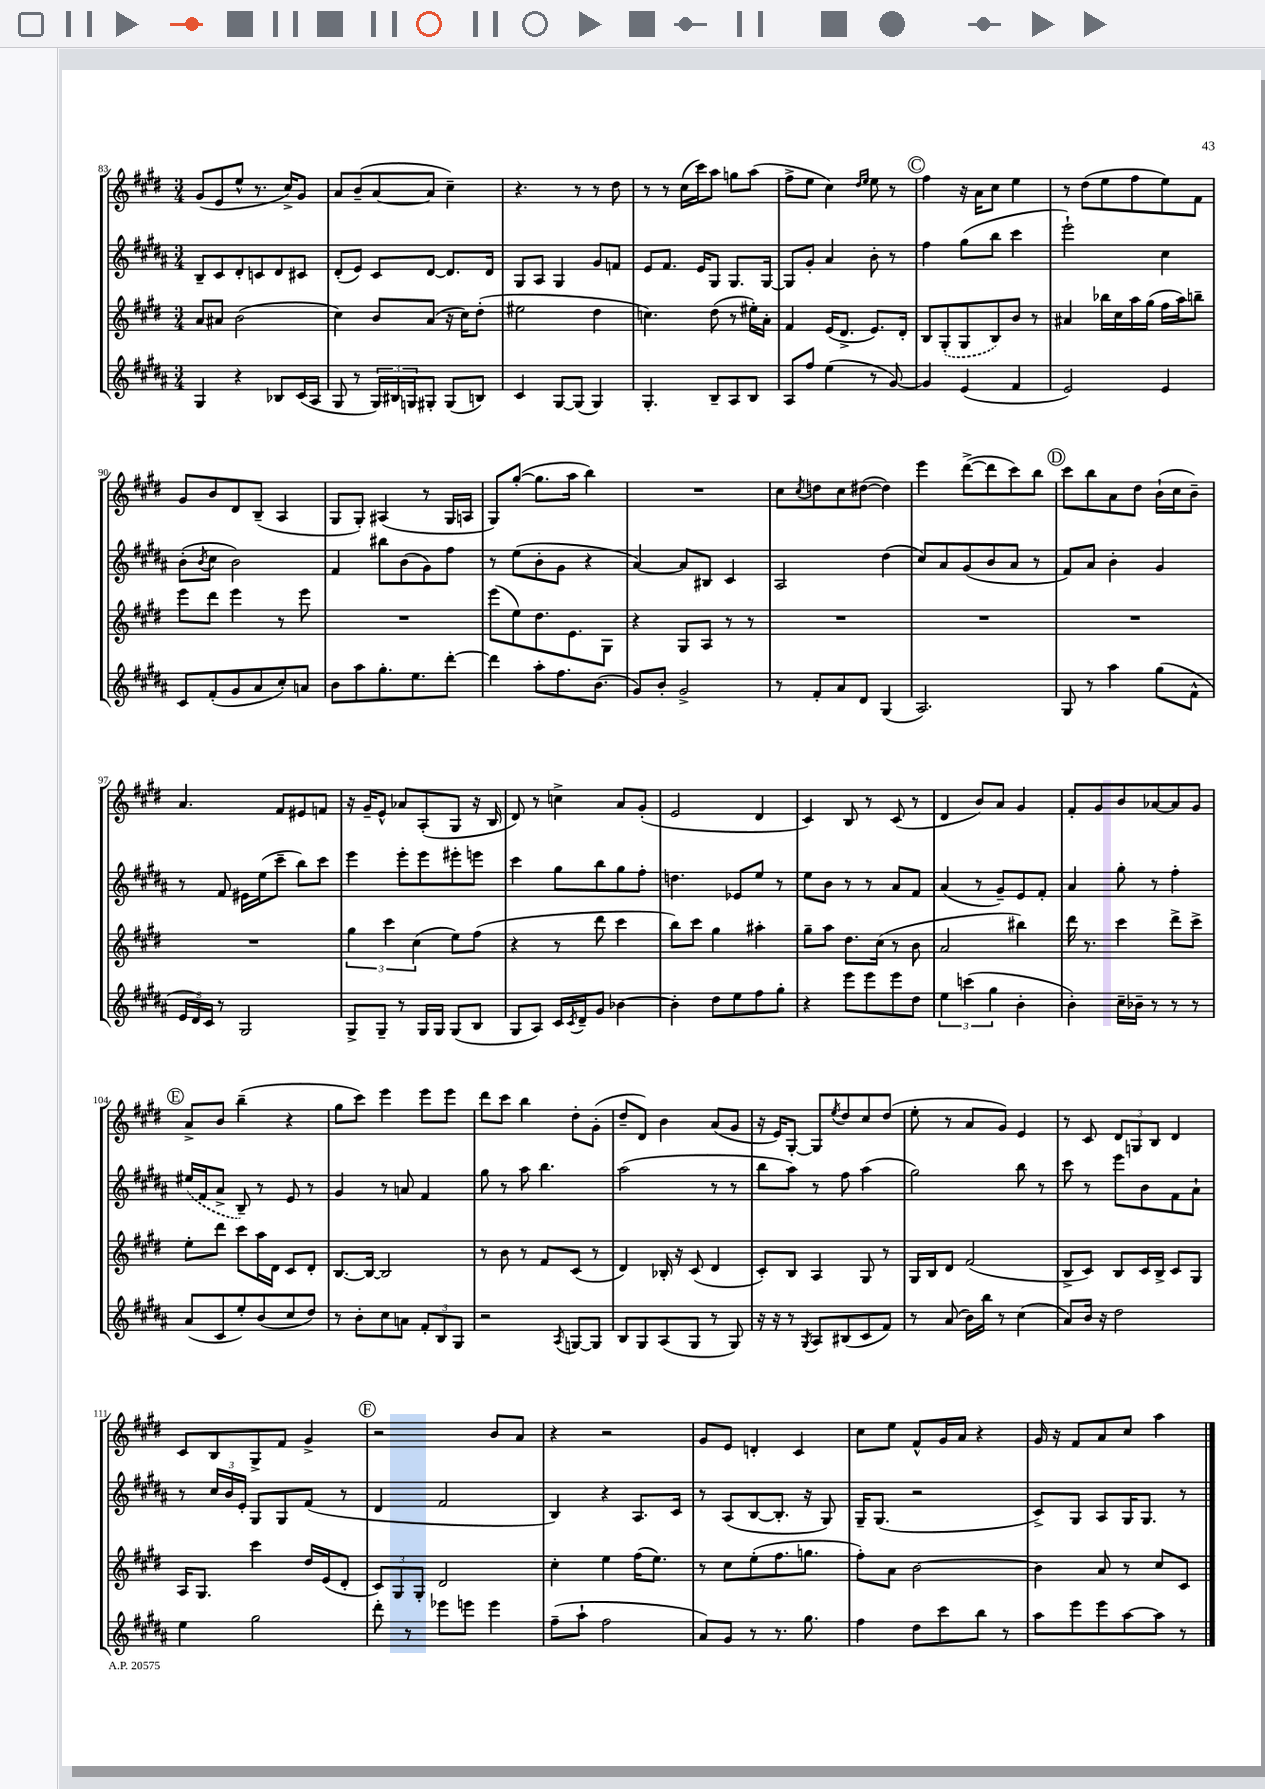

**kern	**kern	**kern	**kern
*part4	*part3	*part2	*part1
*staff4	*staff3	*staff2	*staff1
*clefG2	*clefG2	*clefG2	*clefG2
*k[f#c#g#d#a#]	*k[f#c#g#d#]	*k[f#c#g#d#a#]	*k[f#c#g#d#]
*M3/4	*M3/4	*M3/4	*M3/4
=83	=83	=83	=83
4G#/	8a/L	8B~/L	(8g#/L
.	8a#X/J	8c#/	8e/
4r	(2b\	8d#'/	8ee^^/J
.	.	8cn/	8.r
8B-X/L	.	8d#/	.
.	.	.	16cc#^/KL)
(16c#/L	.	8c#X/J	8g#/J
16A#/JJ	.	.	.
=84	=84	=84	=84
8G#/	4cc#\)	(8d#'/L	8a/L
8r	.	8e/J)	(8b~/
24G#/LL)	8b/L	8c#/L	[8a/
24B#X/	.	.	.
24Gn/J	.	.	.
8G#X'/J	(8a/J	[8d#/J	8a/J]
(8G#/L	16r	8.d#/L]	4cc#~\)
.	16cc#\KL)	.	.
8Bn/J)	(8dd#'\J	.	.
.	.	16d#/Jk	.
=85	=85	=85	=85
4c#/	2ee#X\	8G#/L	4.r
.	.	8A#/J	.
[8G#/L	.	4G#/	.
(8G#/J]	.	.	8r
4G#/)	4dd#\	8g#/L	8r
.	.	8fn/J	8dd#\
=86	=86	=86	=86
4.G#'/	4.ccn\)	8e/L	8r
.	.	8.f#/J	8r
.	.	.	(16cc#\LL
.	.	16e/KL	16ccc#\J)
8B~/L	(8dd#\	8G#/J	8aa\J
8A#/	8r	8.G#/L	8ggn\L
8B/J	16ee#X'\LL)	.	(8aa\J
.	16a'\JJ	[16G#/Jk	.
=87	=87	=87	=87
8A#/L	4f#/	8G#/L]	8ff#^\L
8ff#/J	.	8g#'/J	8ee\J
(4ee\	(16e/KL	4a#/	4cc#\)
.	8.d#^/J	.	.
.	.	.	16qqdd#/LL
.	.	.	16qqee/JJ
8r	8.e/L)	8b'\	8ee\
[8g#/)	.	8r	8r
.	16d#'/Jk	.	.
!!LO:REH:place=s1:t=C
=88	=88	=88	=88
4g#/]	8B/L	4ff#\	4ff#\
.	(8G#'/	.	.
(4e/	8G#/	(8gg#\L	16r
.	.	.	16a\KL
.	8B/)	8bb\J	8cc#\J
4f#/	8b/J	4ccc#\	4ee\
.	8r	.	.
=89	=89	=89	=89
2e/)	4a#X/	2eee`\)	8r
.	.	.	(8dd#\L
.	16bb-X\LL	.	8ee\
.	16cc#\	.	.
.	16aa\	.	8ff#\
.	(16gg#\JJ	.	.
4e/	16ff#\LL	4cc#\	8ee\)
.	16aa\J)	.	.
.	8bbn~\J	.	8f#\J
!!LO:LB:g=z
=90	=90	=90	=90
8c#/L	8eee\L	(8b'\L	8g#/L
.	.	8qb/	.
(8f#'/	8ddd#\J	8cc#\J	8b/
8g#/	4eee\	2b\)	8d#/
8a#/	.	.	(8B~/J
8cc#'/)	8r	.	4A/
8an/J	8eee\	.	.
=91	=91	=91	=91
8b\L	2.r	4f#/	8G#/L
8aa#\	.	.	8G#'/J)
8.gg#'\	.	8bb#X\L	(4A#X/
.	.	(8b\	.
8.ee\	.	.	.
.	.	8g#\)	8r
[8ddd#'\J	.	8ff#\J	16G#/LL
.	.	.	16An/JJ
=92	=92	=92	=92
4ddd#\]	(8eee\L	8r	8G#/L)
.	8ee\)	(8ee\L	([8gg#'/J
8aa#'\L	8.dd#\	8b'\	8.gg#\L]
8.ff#\	.	8g#\J	.
.	8.e\	.	16aa\Jk
.	.	4r	4bb\)
(8.b\J	.	.	.
.	8G#\J	.	.
=93	=93	=93	=93
8g#/L)	4r	[4a#/)	2.r
8b'/J	.	.	.
2g#^/	8G#/L	8a#/L]	.
.	8A/J	8B#X/J	.
.	8r	4c#/	.
.	8r	.	.
=94	=94	=94	=94
8r	2.r	2A#/	8cc#\L
.	.	.	8qcc#/
8f#'/L	.	.	8ddn\
8a#/	.	.	8cc#\
8d#/J	.	.	([8dd#X\J
(4G#/	.	(4dd#\	4dd#\])
=95	=95	=95	=95
2.A#/)	2.r	8cc#/L)	4eee\
.	.	8a#/	.
.	.	(8g#/	([8ddd#^\L
.	.	8b/	8ddd#\]
.	.	8a#/J	8ccc#\)
.	.	8r	8bb\J
!!LO:REH:place=s1:t=D
=96	=96	=96	=96
8G#/	2.r	8f#/L)	8ccc#\L
8r	.	8a#/J	8bb\
4aa#\	.	4b'\	8a\
.	.	.	8dd#\J
(8gg#\L	.	4g#/	(16b`\LL
.	.	.	16cc#\J
8f#^^\J	.	.	8b~\J)
!!LO:LB:g=z
=97	=97	=97	=97
24e/LL	2.r	8r	4.a/
24d#/)	.	.	.
24c#/JJ	.	.	.
8r	.	8f#/	.
2G#/	.	16e#X\LL	.
.	.	(16ee\J	.
.	.	8ccc#~\J	8f#/L
.	.	8bb\L)	8e#X/
.	.	8ccc#\J	8fn/J
=98	=98	=98	=98
8G#^/L	6gg#\	4eee\	16r
.	.	.	16g#~/KL
8G#~/J	.	.	8e^^/J
.	6ccc#\	.	.
8r	.	8eee'\L	8a-X/L
.	(6cc#\	.	.
16G#/LL	.	8eee\	(8A'/
16G#/JJ	.	.	.
(8G#/L	8ee\L)	8eee#X'\	8G#/J
8B/J	(8ff#\J	8eeen\J	16r
.	.	.	16B/
=99	=99	=99	=99
8G#/L	4r	4ccc#\	8d#/)
8A#/J)	.	.	8r
16c#/LL	8r	8gg#\L	4ccn^\
8qc#/	.	.	.
16d#~/J	.	.	.
8g#/J	8ddd#\	8bb\	.
[4b-X\	4ccc#\	8gg#\	8a/L
.	.	8ff#'\J	(8g#'/J
=100	=100	=100	=100
4b-'\]	8bb\L)	4.ddn\	2e/
.	8ccc#\J	.	.
8dd#\L	4gg#\	.	.
8ee\	.	8e-X/L	.
8ff#\	4aa#X'\	8ee/J	4d#/
8gg#'\J	.	8r	.
=101	=101	=101	=101
4r	8gg#~\L	8ee\L	4c#/)
.	8aa\J	8b\J	.
8eee\L	8.dd#\L	8r	8B/
8eee\	.	8r	8r
.	(16cc#\Jk	.	.
8eee\	8r	8a#/L	(8c#/
8dd#\J	8b\	8f#/J	8r
=102	=102	=102	=102
6ee\	2a/	(4a#/	4d#/
(6cccn\	.	.	.
.	.	8r	8b/L)
6gg#\	.	.	.
.	.	8g#~/L)	8a/J
4b'\	4bb#X\)	8e/	4g#/
.	.	8f#'/J	.
=103	=103	=103	=103
4b'\)	16ddd#\	4a#/	8f#'/L
.	8.r	.	.
.	.	.	8g#/
16cc#~\LL	4ccc#\	8gg#'\	8b/
16b-X~\JJ	.	.	.
8r	.	8r	[8a-X/
8r	8ddd#^\L	4ff#'\	8a-/]
8r	8ccc#^\J	.	8g#/J
!!LO:LB:g=z
!!LO:REH:place=s1:t=E
=104	=104	=104	=104
(8a#/L	8ee'\L	(16ee#X/LL	8a^/L
.	.	16f#/J	.
8c#/	8ddd#\J	8a#^/J	8b/J
8ee'/)	8ccc#\L	8B~/)	(4bb~\
(8b/	16aa\L	8r	.
.	16d#\JJ	.	.
8cc#/	8c#/L	8e/	4r
8dd#/J)	8d#'/J	8r	.
=105	=105	=105	=105
8r	[8.B/L	4g#/	8gg#\L
8b'\L	.	.	8ccc#\J)
.	16B/Jk_	.	.
8cc#\	2B/]	8r	4eee\
8an\J	.	8an/	.
12f#'/L	.	4f#/	8eee\L
12B/	.	.	.
.	.	.	8eee\J
12G#/J	.	.	.
=106	=106	=106	=106
2r	8r	8gg#\	8ddd#\L
.	8b\	8r	8ccc#\J
.	8r	8aa#\	4bb\
.	8f#/L	4.bb\	.
8qA#/	.	.	.
[8Gn/L	(8c#/J	.	8dd#'\L
8G/J]	8r	.	(8g#'\J
=107	=107	=107	=107
8B/L	4d#/)	(2aa#\	8dd#~/L
8G#/	.	.	8d#/J)
(8A#/	16B-X'/	.	4b\
.	16r	.	.
8G#/J	(8c#/	.	.
8r	4d#/	8r	(8a/L
8G#/)	.	8r	8g#/J
=108	=108	=108	=108
16r	8c#'/L)	8bb\L	16r
16r	.	.	16e/KL)
8r	8B/J	8aa#\J)	[8G#'/J
8qG#/	.	.	.
8A#/L	4A/	8r	8G#/L]
.	.	.	8qee/
(8B#X/	.	8ff#\	8dd#/
8c#/	8G#/	(4aa#\	8cc#/
8f#/J)	8r	.	(8dd#/J
=109	=109	=109	=109
8r	16G#/LL	2gg#\)	8ee'\
.	16B/J	.	.
(8a#/	8d#/J	.	8r
16b\LL)	(2f#/	.	8a/L
16bb\JJ	.	.	.
8r	.	.	8g#/J)
(4cc#\	.	8bb\	4e/
.	.	8r	.
=110	=110	=110	=110
8a#/L)	8B^/L	8ccc#\	8r
16b/Jk	8c#/J)	8r	8c#/
16r	.	.	.
2dd#\	8B/L	8eee\L	12d#/L
.	.	.	12Gn/
.	16c#/L	8b\	.
.	.	.	12B/J
.	16B^/JJ	.	.
.	8c#/L	8f#\	4d#/
.	8G#/J	8a#`\J	.
!!LO:LB:g=z
=111	=111	=111	=111
4ee\	16A/KL	8r	8c#/L
.	8.G#/J	.	.
.	.	24cc#/LL	8B/
.	.	24b/	.
.	.	24e'/JJ	.
2gg#\	4ccc#\	8G#/L	8G#^/
.	.	8G#/	8f#/J
.	16dd#/LL	(8f#/J	4g#^/
.	(16e/J	.	.
.	8d#'/J	8r	.
!!LO:REH:place=s1:t=F
=112	=112	=112	=112
8ddd#'\	12c#/L)	4d#/	2r
.	12G#/	.	.
8r	.	.	.
.	12G#'/J	.	.
8eee-X\L	2d#/	2f#/	.
8eeen\J	.	.	.
4eee\	.	.	8b/L
.	.	.	8a/J
=113	=113	=113	=113
(8ff#~\L	4cc#'\	4B/)	4r
8aa#`\J	.	.	.
2ff#\	4ee\	4r	2r
.	(16ff#\KL	8.A#/L	.
.	8.ee\J)	.	.
.	.	16c#/Jk	.
=114	=114	=114	=114
8a#/L)	8r	8r	8g#/L
8g#/J	8cc#\L	(8A#/L	8e/J
8r	(8ee'\	[8B/	4dn'/
8.r	8.ff#\	8.B'/J]	.
.	.	.	4c#/
8.gg#\	8.ggn\J	16r	.
.	.	8G#/)	.
=115	=115	=115	=115
4ff#\	8ff#'\L)	16G#~/KL	8cc#\L
.	.	(8.G#/J	.
.	8a\J	.	8ee\J
8dd#\L	[2b\	2r	8f#^^/L
8ccc#\	.	.	16g#/L
.	.	.	16a/JJ
8bb\J	.	.	4r
8r	.	.	.
=116	=116	=116	=116
8aa#\L	4b\]	8c#^/L)	16g#/
.	.	.	16r
8eee\	.	8G#/J	8f#/L
8eee\	8a/	8A#/L	8a/
[8aa#\	8r	16G#/K	8cc#/J
.	.	8.G#/J	.
8aa#\J]	8cc#/L	.	4aa\
8r	8c#/J	8r	.
==	==	==	==
*-	*-	*-	*-
